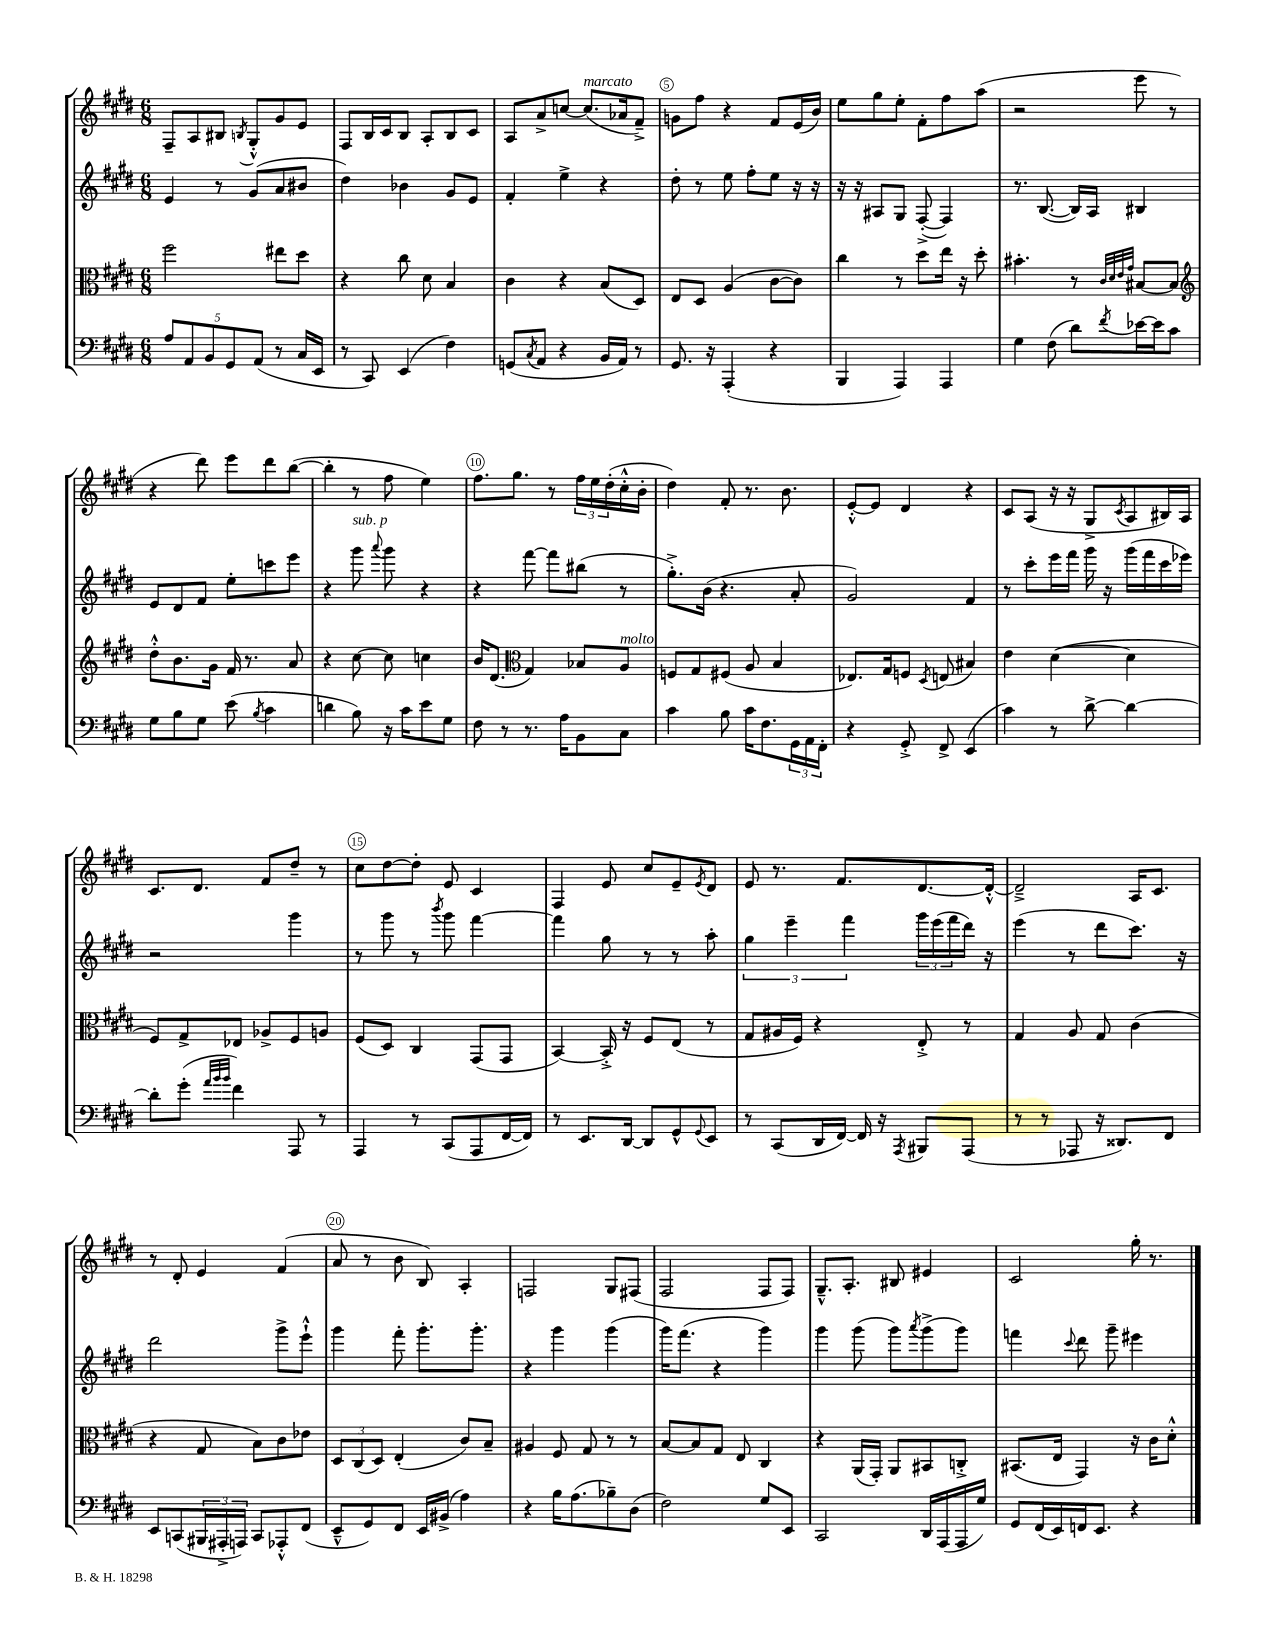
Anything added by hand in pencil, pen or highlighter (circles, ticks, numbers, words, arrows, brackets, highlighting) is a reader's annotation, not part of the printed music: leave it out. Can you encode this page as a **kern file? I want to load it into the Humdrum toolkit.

**kern	**kern	**kern	**kern
*staff4	*staff3	*staff2	*staff1
*clefF4	*clefC3	*clefG2	*clefG2
*k[f#c#g#d#]	*k[f#c#g#d#]	*k[f#c#g#d#]	*k[f#c#g#d#]
*M6/8	*M6/8	*M6/8	*M6/8
10A/L	2ff#\	4e/	8F#~/L
10AA/	.	.	.
.	.	.	8A/
10BB/	.	.	.
.	.	8r	8B#/J
10GG#/	.	.	.
.	.	.	8qB/
.	.	(8g#/L	8G#'^^/L
(10AA/J	.	.	.
8r	8ee#\L	8a/	8g#/
16C#/LL	8dd#\J	8b#/J	8e/J
16EE/JJ	.	.	.
=	=	=	=
8r	4r	4dd#\)	8F#/L
8CC#/)	.	.	16B/L
.	.	.	16c#/J
(4EE/	8cc#\	4b-\	8B/J
.	8d#\	.	8A'/L
4F#\)	4B/	8g#/L	8B/
.	.	8e/J	8c#/J
=	=	=	=
(8GG/L	4c#\	4f#'/	8A/L
8qC#/	.	.	.
8AA/J	.	.	8a^/
4r	4r	4ee^\	[8cc/J
.	.	.	(8.cc/]L
16BB/LL	(8B/L	4r	.
16AA/JJ)	.	.	16a-/k
8r	8D#/J)	.	8f#~^/J)
=	=	=	=
8.GG#/	8E/L	8dd#'\	8g\L
.	8D#/J	8r	8ff#\J
16r	.	.	.
(4AAA'/	(4A/	8ee\	4r
.	.	8ff#'\L	.
4r	[8c#\L	8ee\J	8f#/L
.	8c#\]J)	16r	(16e/L
.	.	16r	16b/JJ)
=	=	=	=
4BBB/	4cc#\	16r	8ee\L
.	.	16r	.
.	.	8A#/L	8gg#\
4AAA/)	8r	8G#/J	8ee'\J
.	8dd#\L	([8F#'^/	8f#'\L
4AAA/	16ee\Jk	4F#/])	8ff#\
.	16r	.	.
.	8dd#'\	.	(8aa\J
=	=	=	=
4G#\	4.b#'\	8.r	2r
.	.	([8.B/	.
(8F#\	.	.	.
8d#\L)	8r	16B/]LL)	.
.	.	16A/JJ	.
.	32qqc#/LLL	.	.
.	32qqd#/	.	.
.	32qqe/	.	.
8qf#/	32qqg#/JJJ	.	.
[16e-\L	[8B#/L	4B#/	8eee\
16e-\]J	.	.	.
8c#\J	8B#/]J	.	8r
=	=	=	=
*	*clefG2	*	*
8G#\L	8dd#'^^\L	8e/L	4r
8B\	8.b\	8d#/	.
8G#\J	.	8f#/J	8ddd#\)
.	16g#\Jk	.	.
(8e\	16f#/	8ee'\L	8eee\L
.	8.r	.	.
8qB/	.	.	.
4c#\	.	8ccc\	8ddd#\
.	8a/	8eee\J	([8bb\J
=	=	=	=
4d\	4r	4r	4bb'\]
8B\)	[8cc#\	8ggg#\	8r
.	.	8qqaaa/	.
16r	8cc#\]	8ggg#\	8ff#\
16c#\LK	.	.	.
8e\	4cc\	4r	4ee\)
8G#\J	.	.	.
=	=	=	=
8F#\	16b/LK	4r	8.ff#\L
.	(8.d#/J	.	.
8r	.	.	.
.	.	.	8.gg#\J
*	*clefC3	*	*
8.r	4G#/)	[8fff#\	.
.	.	8fff#\]L	8r
16A\LK	.	.	.
8BB\	8B-/L	(8bb#\J	24ff#\LL
.	.	.	24ee\
.	.	.	(24dd#'\
8C#\J	8A/J	8r	16cc#'^^\
.	.	.	16b'\JJ
=	=	=	=
4c#\	8F/L	8.gg#'^\L)	4dd#\)
.	8G#/	.	.
.	.	(16b\Jk	.
8B\	(8F#/J	4.r	8f#'/
16c#\LK	8A/	.	8.r
8.F#\	.	.	.
.	4B/	.	.
.	.	.	8.b\
24GG#\L	.	8a'/	.
24AA\	.	.	.
24FF#'\JJ	.	.	.
=	=	=	=
4r	8.E-/L)	2g#/)	[8e'^^/L
.	.	.	8e/]J
.	16G#/k	.	.
8GG#'^/	8F/J	.	4d#/
.	8qD#/	.	.
8FF#^/	(8E/	.	.
(4EE/	4B#/)	4f#/	4r
=	=	=	=
4c#\)	4e\	8r	8c#/L
.	.	8ccc#'\L	(8A/J
8r	([4d#\	16eee\L	16r
.	.	16fff#\JJ	16r
[8d#^\	.	16ggg#\	8G#^/L
.	.	16r	.
.	.	.	8qc#/
4d#\_	4d#\]	(16ggg#\LL	8A/
.	.	16fff#\	.
.	.	16ccc#\	16B#/L)
.	.	16eee-\JJ)	16A/JJ
=	=	=	=
8d#'\]L	8F#/L)	2r	8.c#/L
(8g#'\J	8G#^/	.	.
.	.	.	8.d#/J
32qqa/LLL	.	.	.
32qqb/	.	.	.
32qqb/JJJ	.	.	.
4f#\)	8E-/J	.	.
.	8A-^/L	.	8f#/L
8AAA/	8F#/	4ggg#\	8dd#~/J
8r	8A/J	.	8r
=	=	=	=
4AAA/	(8F#/L	8r	8cc#\L
.	8D#/J)	8ggg#\	[8dd#\
8r	4C#/	8r	8dd#'\]J
.	.	8qbbb/	.
(8CC#/L	.	8ggg#\	8e/
8AAA/	(8GG#/L	[4fff#\	4c#/
[16FF#/L	8GG#/J	.	.
16FF#/]JJ)	.	.	.
=	=	=	=
8r	[4BB/)	4fff#\]	4F#/
8.EE/L	.	.	.
.	16BB'^/]	8gg#\	8e/
[16DD#/Jk	16r	.	.
8DD#/]L	8F#/L	8r	8cc#/L
8GG#^^/	(8E/J	8r	8e~/
8qqGG#/	.	.	8qe/
8EE/J	8r	8aa'\	8d#/J
=	=	=	=
8r	8G#/L	6gg#\	8e/
(8CC#/L	16A#/L	.	8.r
.	.	6eee~\	.
.	16F#/JJ)	.	.
16DD#/L	4r	.	.
[16FF#/JJ)	.	.	8.f#/L
.	.	6fff#\	.
16FF#/]	.	.	.
16r	.	.	.
8qAAA/	.	.	.
8BBB#/L	8E'^/	24ggg#\LL	[8.d#/
.	.	(24eee\	.
.	.	24fff#\	.
(8AAA/J	8r	16ddd#\JJ)	.
.	.	16r	16d#'^^/_Jk
=	=	=	=
8r	4G#/	(4eee\	2d#~^/]
8r	.	.	.
8AAA-/	8A/	8r	.
16r	8G#/	8ddd#\L	.
8.DD##/L)	.	.	.
.	(4c#\	8.ccc#\J)	16A/LK
.	.	.	8.c#/J
8FF#/J	.	.	.
.	.	16r	.
=	=	=	=
8EE/L	4r	2ddd#\	8r
(8CC/	.	.	8d#'/
24BBB#/L	8G#/	.	4e/
24AAA#'^/	.	.	.
24AAA/JJ)	.	.	.
8CC/L	8B\L)	.	.
8AAA-'^^/	8c#\	8ggg#^\L	(4f#/
(8FF#/J	8e-\J	8eee`^^\J	.
=	=	=	=
8EE~^^/L	12D#/L	4ggg#\	8a/
.	(12C#/	.	.
8GG#/)	.	.	8r
.	12D#/J)	.	.
8FF#/J	(4E'/	8fff#'\	8b\
16EE/LL	.	8.ggg#'\L	8B/)
(16BB#^/JJ	.	.	.
4A\)	8c#/L)	.	4A'/
.	.	8.ggg#'\J	.
.	8B~/J	.	.
=	=	=	=
4r	4A#/	4r	2F/
16B\LK	8F#/	4ggg#\	.
(8.A\	.	.	.
.	8G#/	.	.
8B-~\)	8r	(4ggg#\	8G#/L
(8D#\J	8r	.	(8F#/J
=	=	=	=
2F#\)	[8B/L	16ggg#\LK)	2F#/
.	.	(8.fff#\J	.
.	8B/]	.	.
.	8G#/J	4r	.
.	8E/	.	.
8G#/L	4C#/	4ggg#\)	8F#/L
8EE/J	.	.	8F#/J)
=	=	=	=
2CC#/	4r	4ggg#\	8.G#~^^/L
.	.	.	8.A'/J
.	(16AA/LL	(8ggg#\	.
.	16GG#'/JJ)	.	.
.	8AA/L	8ggg#\L)	8B#/
.	.	8qaaa/	.
16DD#/LL	8BB#/	(8ggg#^\	4e#/
(16AAA/	.	.	.
16AAA/	8C'^/J	8ggg#\J)	.
16G#/JJ)	.	.	.
=	=	=	=
8GG#/L	(8.BB#/L	4fff\	2c#/
(16FF#/L	.	.	.
16EE/)	16E/Jk	.	.
.	.	8qqccc#/	.
16FF/J	4GG#/)	8ddd#\	.
8.EE/J	.	.	.
.	.	8ggg#~\	.
4r	16r	4eee#\	16gg#'\
.	16c#\LK	.	8.r
.	8d#'^^\J	.	.
==	==	==	==
*-	*-	*-	*-
